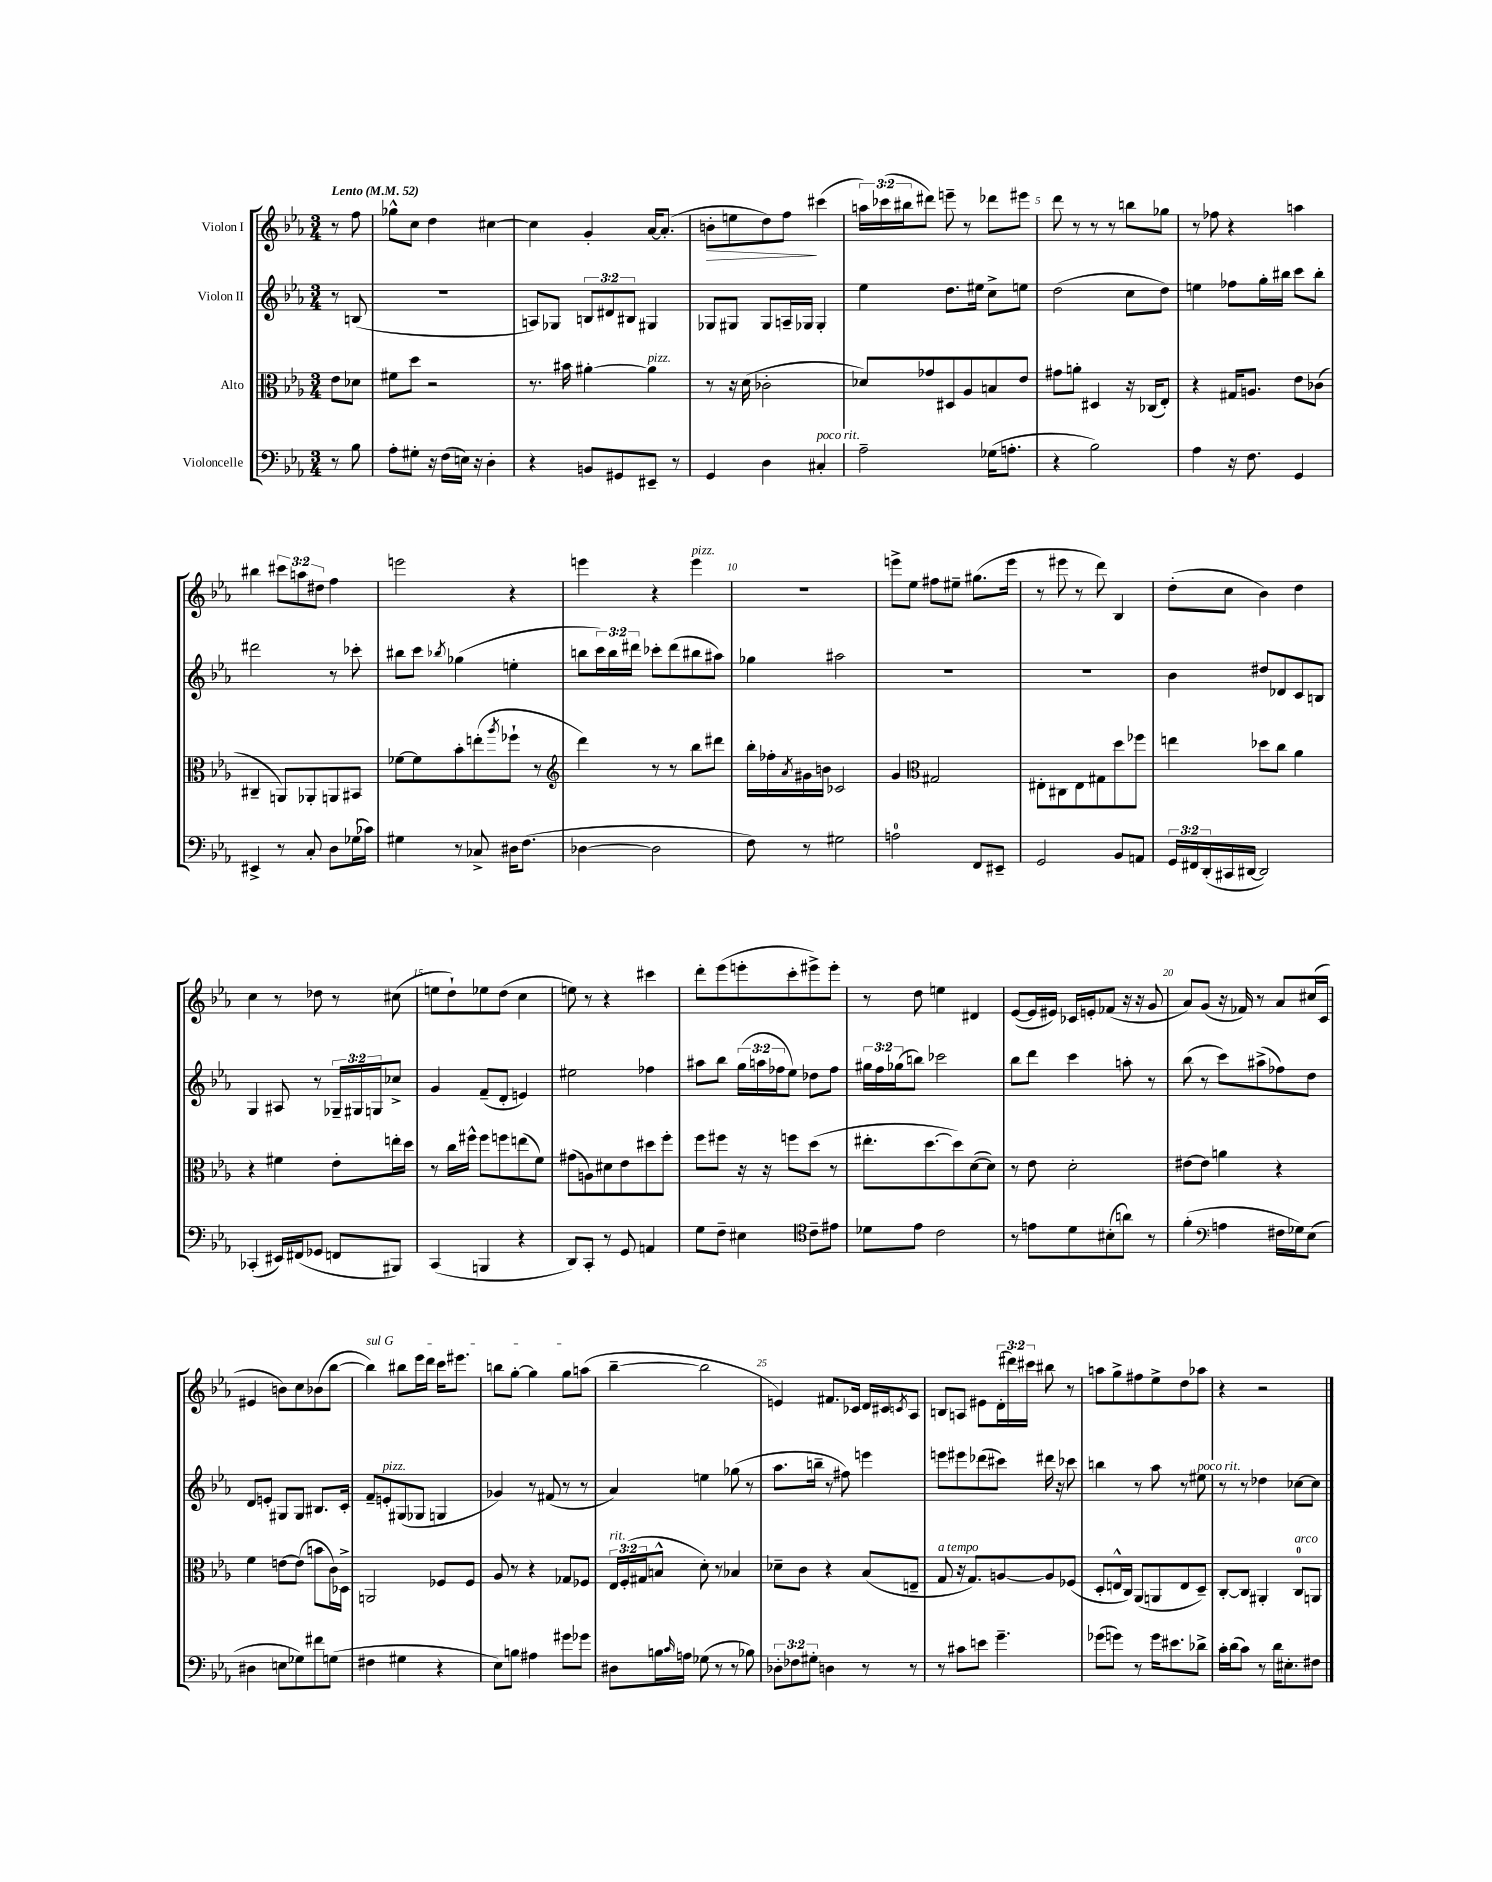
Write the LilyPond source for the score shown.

<<
\new StaffGroup <<
\new Staff = "s0" \with { instrumentName = "Violon I" } {
    \clef treble \key ees \major \numericTimeSignature \time 3/4 \override Staff.TupletNumber.text = #tuplet-number::calc-fraction-text \partial 4 \tempo "Lento" 4 = 52
    r8 f''8 |
    ges''8-^ c''8 d''4 cis''4~ |
    cis''4 g'4-. aes'16~ aes'8.-.( |
    b'8-.\> e''8 d''8) f''8\! cis'''4( |
    \tuplet 3/2 { a''16) ces'''16( bis''16 } dis'''8) e'''8-- r8 des'''8 eis'''8 |
    d'''8 r8 r8 r8 b''8 ges''8 |
    r8 fes''8 r4 a''4 |
    bis''4 \tuplet 3/2 { cis'''8 a''8 dis''8 } f''4 |
    e'''2 r4 |
    e'''4 r4 e'''4^\markup { \italic "pizz." } |
    R2. |
    e'''8-> ees''8 fis''8 eis''8-- gis''8.( e'''16 |
    r8 eis'''8 r8 d'''8) bes4 |
    d''8-.( c''8 bes'4) d''4 |
    c''4 r8 des''8 r8 cis''8( |
    e''8 d''8-!) ees''8 d''8( c''4 |
    e''8) r8 r4 cis'''4 |
    d'''8-. ees'''8( e'''8-. c'''8-. eis'''8->) eis'''8-. |
    r8 d''8 e''4 dis'4 |
    ees'8~( ees'16 eis'16) ces'16 e'16-. fes'8( r16 r16 g'8 |
    aes'8) g'8( r16 fes'16) r8 aes'8 cis''16( c'16 |
    eis'4 b'8) c''8 bes'8( bes''8~ |
    \once \override TextSpanner.bound-details.left.text = \markup { \italic "sul G" } bes''4\startTextSpan) bis''8 ees'''16 d'''16 c'''16 eis'''8. |
    b''8 g''8~-. g''4 g''8 a''8\stopTextSpan( |
    bes''4~-- bes''2 |
    e'4) fis'8. ces'16 d'16 cis'16 \acciaccatura { c'8 } aes8 |
    b8 a8 eis'8 \tuplet 3/2 { d'16-.( dis'''16) cis'''16 } bis''8 r8 |
    a''8 g''8-> fis''8 ees''8-> d''8 aes''8 |
    r4 r2 \bar "|." |
}
\new Staff = "s1" \with { instrumentName = "Violon II" } {
    \clef treble \key ees \major \numericTimeSignature \time 3/4 \override Staff.TupletNumber.text = #tuplet-number::calc-fraction-text \partial 4
    r8 b8( |
    R2. |
    a8) ges8 \tuplet 3/2 { b8 dis'8 bis8 } gis4 |
    ges8 gis8 gis8 a16-- ges16 ges4-. |
    ees''4 d''8. eis''16 c''8-> e''8 |
    d''2( c''8 d''8) |
    e''4 fes''8 g''16-. bis''16 c'''8 bis''8-. |
    dis'''2 r8 ces'''8-. |
    bis''8 c'''8 \acciaccatura { bes''8 } ges''4( e''4-. |
    b''8 \tuplet 3/2 { c'''16) b''16 dis'''16 } ces'''8-. dis'''8( bis''8 ais''8) |
    ges''4 ais''2 |
    R2. |
    R2. |
    bes'4 dis''8 des'8 c'8 b8 |
    g4 ais8 r8 \tuplet 3/2 { ges16-- gis16 g16 } ces''8-> |
    g'4 f'8--( d'8-. e'4) |
    eis''2 fes''4 |
    ais''8 bes''8 \tuplet 3/2 { g''16( a''16 fes''16 } ees''8) des''8 fes''8 |
    \tuplet 3/2 { gis''16 f''16 ges''16( } b''8) ces'''2 |
    bes''8 d'''8 c'''4 a''8-. r8 |
    bes''8( r8 c'''8) ais''8->( fes''8) d''8 |
    d'8 e'8-. gis8 gis8 bis8. c'16-. |
    f'8-- e'8-.^\markup { \italic "pizz." } gis8( ges8 g4 |
    ges'4) r8 fis'8( r8 r8 |
    aes'4) e''4 ges''8( r8 |
    aes''8. b''16-- r8 fis''8) e'''4 |
    e'''8 eis'''8 des'''8( cis'''8) dis'''16 r16 ces'''8 |
    b''4 r8 aes''8 r8 eis''8^\markup { \italic "poco rit." } |
    r8 r8 des''4 ces''8~ ces''8 \bar "|." |
}
\new Staff = "s2" \with { instrumentName = "Alto" } {
    \clef alto \key ees \major \numericTimeSignature \time 3/4 \override Staff.TupletNumber.text = #tuplet-number::calc-fraction-text \partial 4
    ees'8 des'8 |
    fis'8 d''8 r2 |
    r8. bis'16 ais'4~-. ais'4^\markup { \italic "pizz." } |
    r8 r16 d'16( ces'2-. |
    des'8) ges'8 dis8 aes8 b8 ees'8 |
    gis'8 a'8-. dis4 r16 ces16( ees8-.) |
    r4 gis16 a8. ees'8 ces'8( |
    cis4-- a,8) aes,8-. a,8 bis,8 |
    fes'8~ fes'8 bes'8-. e''8-.( \acciaccatura { aes''8 } fes''8-! r8 |
    \clef treble d'''4) r8 r8 bes''8 dis'''8 |
    bes''16-. fes''16-. \acciaccatura { aes'8 } gis'16 b'16 ces'2 |
    g'4 \clef alto gis2 |
    eis8-. cis8 eis8 gis8 d''8 fes''8 |
    e''4 des''8 c''8 aes'4 |
    r4 fis'4 ees'8-. e''16-. d''16 |
    r8 c''16 fis''16-^ fis''8 f''8 e''8( f'8) |
    gis'8( a8) dis'8 ees'8 dis''8 f''8-. |
    f''8 fis''8 r16 r16 f''8 d''8( r8 |
    eis''8.-. d''8.~ d''8) d'8~( d'8) |
    r8 ees'8 d'2-. |
    eis'8~ eis'8 a'4 r4 |
    f'4 e'8~ e'8( b'8 c'16) des16-> |
    a,2 fes8 fes8 |
    aes8 r8 r4 ges8 fes8 |
    \tuplet 3/2 { ees16^\markup { \italic "rit." } f16-.( gis16 } b8-^ d'8-.) r8 bes4 |
    des'8-- c'8 r4 bes8( e8-- |
    g8^\markup { \italic "a tempo" } r16 g8.) a8~ a8 fes8( |
    d8-. e16-^ c16) aes,8( a,8 e8 d8--) |
    c8~-. c8 ais,4-. c8-0^\markup { \italic "arco" } a,8 \bar "|." |
}
\new Staff = "s3" \with { instrumentName = "Violoncelle" } {
    \clef bass \key ees \major \numericTimeSignature \time 3/4 \override Staff.TupletNumber.text = #tuplet-number::calc-fraction-text \partial 4
    r8 bes8 |
    aes8-. gis8-. r16 f16( e16) r16 d4-. |
    r4 b,8 gis,8 eis,8-- r8 |
    g,4 d4 cis4-.^\markup { \italic "poco rit." } |
    aes2-- ges16( a8.-. |
    r4 bes2) |
    aes4 r16 f8. g,4 |
    eis,4-> r8 c8-. d8 ges16( ces'16) |
    gis4 r8 ces8-> dis16 f8.( |
    des4~ des2 |
    f8) r8 gis2 |
    a2-0 f,8 eis,8-- |
    g,2 bes,8 a,8 |
    \tuplet 3/2 { g,16 fis,16 d,16-.( } cis,16 dis,16~ dis,2) |
    ces,4-.( eis,16) fis,16( ges,8 f,8 bis,,8) |
    c,4( b,,4 r4 |
    d,8) c,8-. r8 g,8 a,4 |
    g8 f8-- eis4 \clef tenor c'8-- eis'8 |
    des'8 ees'8 c'2 |
    r8 e'8 d'8 bis8-.( a'8) r8 |
    f'4-.( \clef bass a4 fis16 ges16) ees8( |
    dis4 e8 ges8) fis'8 g8( |
    fis4 gis4 r4 |
    ees8) b8 ais4 gis'8 ges'8 |
    dis8 b16 \grace { c'16 } a16 ges8( r8 r8 bes8) |
    \tuplet 3/2 { des8-. fes8 gis8-. } d4 r8 r8 |
    r8 cis'8 e'8 g'4.-- |
    ges'8( g'8) r8 g'16 eis'8. des'8-> |
    c'16-. d'16( c'8) r8 d'16 eis8.-. fis8 \bar "|." |
}
>>
>>
\layout { \context { \Score \override BarNumber.break-visibility = ##(#f #t #t) barNumberVisibility = #(every-nth-bar-number-visible 5) } }
